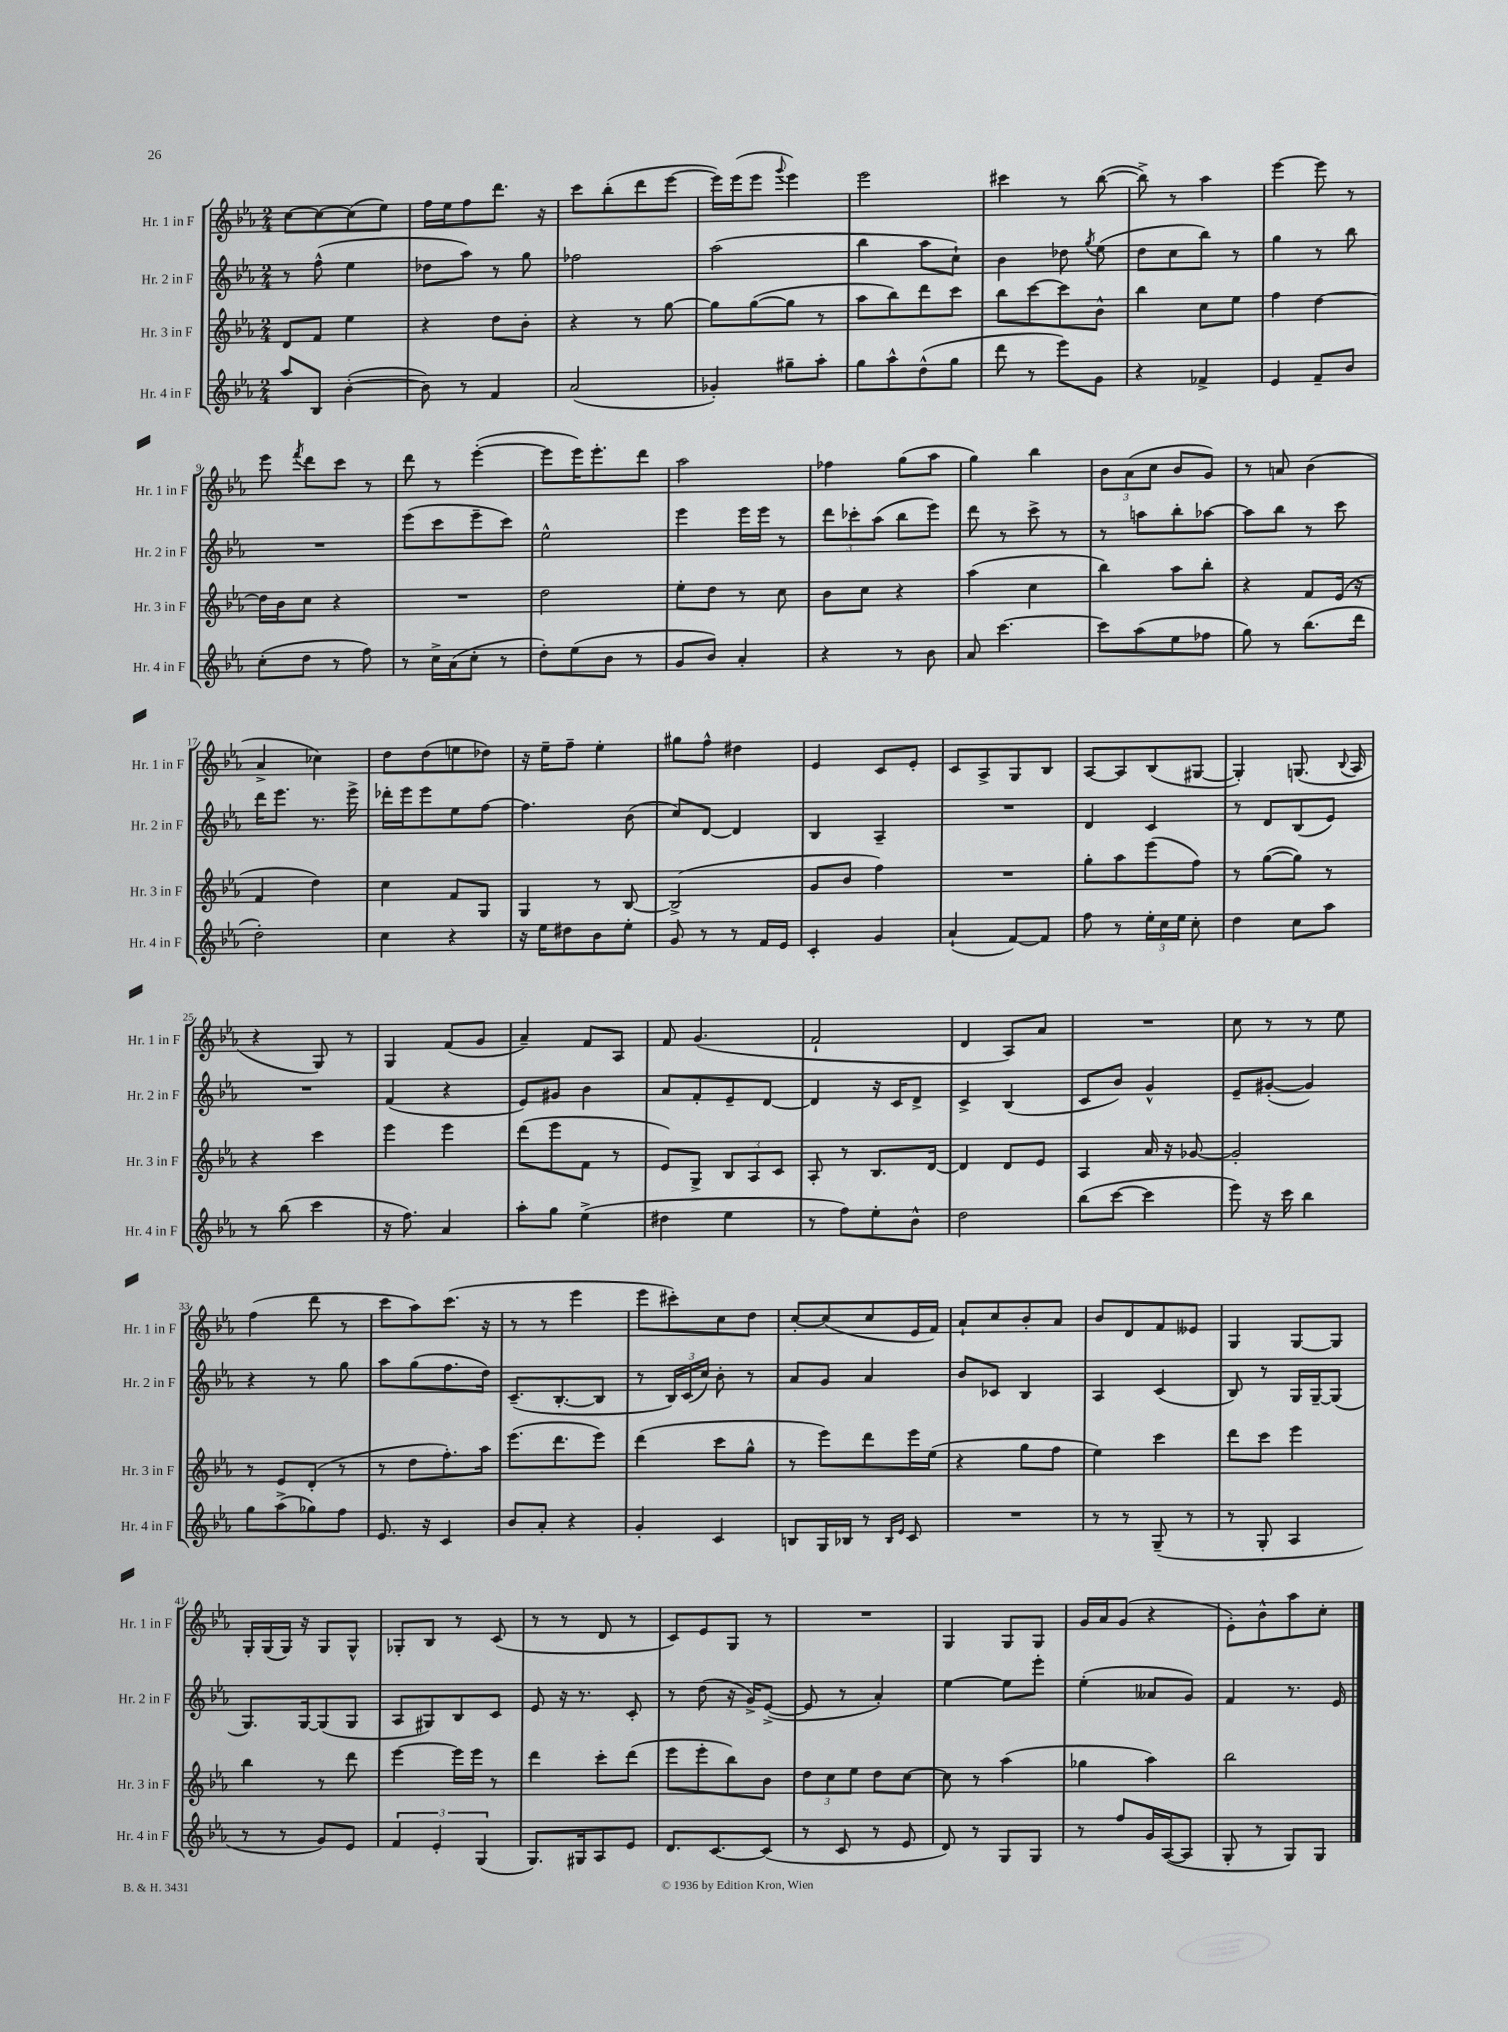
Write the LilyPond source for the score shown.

<<
\new StaffGroup <<
\new Staff = "s0" \with { instrumentName = "Hr. 1 in F" shortInstrumentName = "Hr. 1 in F" } {
    \clef treble \key ees \major \numericTimeSignature \time 2/4
    \autoBeamOff c''8[~ c''8~ c''8( ees''8]) |
    f''16[ ees''16 f''8 d'''8.] r16 |
    c'''8[ bes''8-.( d'''8 ees'''8]~ |
    ees'''16[) ees'''16( ees'''8] \appoggiatura { g'''8 } ees'''4) |
    ees'''2 |
    cis'''4 r8 bes''8~( |
    bes''8->) r8 aes''4 |
    ees'''4~ ees'''8 r8 |
    ees'''8 \acciaccatura { f'''8 } d'''8[ c'''8] r8 |
    d'''8 r8 ees'''4~-.( |
    ees'''8[ ees'''16) ees'''8.-. d'''8] |
    aes''2 |
    fes''4 g''8[( aes''8] |
    g''4) bes''4 |
    \tuplet 3/2 { bes'8[ aes'8( c''8] } bes'8[ g'8]) |
    r8 a'8 bes'4( |
    aes'4-> ces''4) |
    d''8[ d''8( e''8 des''8]) |
    r16 ees''16[-- f''8]-- ees''4-. |
    gis''8[ f''8]-^ dis''4 |
    ees'4 c'8[ ees'8]-. |
    c'8[ aes8-> g8 bes8] |
    aes8[~ aes8 bes8( gis8]~ |
    gis4-.) g8.( \appoggiatura { bes8 } aes16 |
    r4 g8) r8 |
    g4 f'8[( g'8] |
    aes'4--) f'8[ aes8] |
    f'8 g'4.( |
    f'2-! |
    d'4 aes8[) aes'8] |
    R2 |
    c''8 r8 r8 ees''8 |
    f''4( d'''8 r8 |
    c'''8[ aes''8) c'''8.]( r16 |
    r8 r8 ees'''4 |
    ees'''8[ cis'''8-.) c''8 d''8] |
    c''8[~-. c''8( c''8 ees'16 f'16]) |
    aes'8[-! c''8 bes'8-. aes'8] |
    bes'8[ d'8 f'8 eeses'8] |
    g4 g8[~ g8] |
    g16[-. g16( g16]) r16 g8[ g8]-^ |
    ges8[-. bes8] r8 c'8( |
    r8 r8 d'8 r8 |
    c'8[) ees'8 g8] r8 |
    R2 |
    g4 g8[ g8] |
    g'16[ aes'16 g'8]( r4 |
    ees'8[-.) bes'8-^ aes''8 c''8]-. \bar "|." |
}
\new Staff = "s1" \with { instrumentName = "Hr. 2 in F" shortInstrumentName = "Hr. 2 in F" } {
    \clef treble \key ees \major \numericTimeSignature \time 2/4
    \autoBeamOff r8 f''8-^( ees''4 |
    des''8[ aes''8]) r8 g''8 |
    fes''2 |
    aes''2( |
    bes''4 aes''8[ c''8]-!) |
    bes'4 des''8 \acciaccatura { g''8 } ees''8( |
    d''8[ c''8 bes''8]) r8 |
    g''4 r8 bes''8 |
    R2 |
    ees'''8[( c'''8 ees'''8-- c'''8]) |
    ees''2-^ |
    ees'''4 ees'''16[ ees'''16] r8 |
    \tuplet 3/2 { d'''8[ ces'''8-. aes''8]( } bes''8[ ees'''8]) |
    d'''8 r8 c'''8-> r8 |
    r8 a''8[ bes''8-. aes''8]~ |
    aes''8[ bes''8] r8 c'''8 |
    d'''16[ ees'''8.] r8. ees'''16-> |
    des'''16[-. ees'''16 ees'''8 ees''8 f''8]~ |
    f''4. bes'8( |
    c''8[) d'8]~ d'4 |
    bes4 aes4-- |
    R2 |
    d'4 c'4 |
    r8 d'8[ bes8( ees'8]) |
    R2 |
    f'4( r4 |
    ees'8[) gis'8] bes'4 |
    aes'8[ f'8-. ees'8-- d'8]~ |
    d'4 r16 c'16[ d'8]-> |
    c'4-> bes4( |
    c'8[ bes'8]) g'4-^ |
    ees'8[-- gis'8]~-.( gis'4) |
    r4 r8 g''8 |
    aes''8[ g''8( f''8. d''16]) |
    c'8.[--( bes8.~-. bes8] |
    r8 \tuplet 3/2 { bes16[) c'16( c''16]) } bes'8-. r8 |
    aes'8[ g'8] aes'4 |
    bes'8[ ces'8] bes4 |
    aes4 c'4( |
    bes8) r8 g16[ g16~-- g8]( |
    g8.[) g16~ g8( g8] |
    aes8[ gis8) bes8 c'8] |
    ees'8 r16 r8. c'8-. |
    r8 d''8( r16 g'16[->) ees'8]~->( |
    ees'8 r8 aes'4-.) |
    ees''4~ ees''8[ ees'''8]-. |
    ees''4-.( aeses'8[ g'8]) |
    f'4 r8. ees'16 \bar "|." |
}
\new Staff = "s2" \with { instrumentName = "Hr. 3 in F" shortInstrumentName = "Hr. 3 in F" } {
    \clef treble \key ees \major \numericTimeSignature \time 2/4
    \autoBeamOff d'8[ f'8] ees''4 |
    r4 d''8[ bes'8]-. |
    r4 r8 g''8~ |
    g''8[ g''8~( g''8] r8 |
    aes''8[ bes''8) d'''8 c'''8] |
    bes''8[ c'''8~ c'''8 bes'8]-^ |
    bes''4 c''8[ ees''8] |
    f''4 d''4~ |
    d''16[ bes'16 c''8] r4 |
    R2 |
    d''2 |
    ees''8[-. d''8] r8 c''8 |
    bes'8[ c''8] r4 |
    aes''4( c''4 |
    bes''4) aes''8[ bes''8]-. |
    r4 f'8[ ees'16]( r16 |
    f'4 d''4) |
    c''4 f'8[ g8] |
    g4 r8 bes8~ |
    bes2->( |
    g'8[ bes'8] f''4) |
    R2 |
    g''8[-. aes''8 ees'''8( f''8]) |
    r8 g''8[~( g''8]) r8 |
    r4 c'''4 |
    ees'''4 ees'''4 |
    d'''8[( ees'''8 f'8] r8 |
    ees'8[) g8]-> \tuplet 3/2 { bes8[ aes8 c'8] } |
    aes8-. r8 bes8.[ d'16]~ |
    d'4 d'8[ ees'8] |
    aes4 aes'16 r16 ges'8~ |
    ges'2-. |
    r8 ees'8[ d'8]-.( r8 |
    r8 d''8[ f''8.-.) aes''16] |
    ees'''8.[( d'''8. ees'''8]) |
    d'''4( c'''8[ g''8]-^ |
    r8 ees'''8[) d'''8 ees'''16 ees''16]( |
    r4 g''8[ f''8] |
    ees''4) c'''4 |
    d'''8[ c'''8] ees'''4 |
    bes''4 r8 d'''8 |
    ees'''4~ ees'''16[ ees'''16] r8 |
    d'''4 c'''8[-. d'''8]( |
    ees'''8[ ees'''8-. bes''8) bes'8] |
    \tuplet 3/2 { d''8[ c''8 ees''8] } d''8[ c''8]~ |
    c''8 r8 aes''4( |
    ges''4 aes''4) |
    bes''2 \bar "|." |
}
\new Staff = "s3" \with { instrumentName = "Hr. 4 in F" shortInstrumentName = "Hr. 4 in F" } {
    \clef treble \key ees \major \numericTimeSignature \time 2/4
    \autoBeamOff aes''8[ bes8] bes'4~-.( |
    bes'8) r8 f'4 |
    aes'2( |
    ges'4-.) gis''8[-- aes''8]-. |
    g''8[ aes''8-^ d''8-^( g''8] |
    d'''8 r8 ees'''8[) g'8] |
    r4 fes'4-> |
    ees'4 f'8[-- bes'8] |
    c''8[-.( d''8] r8 f''8) |
    r8 c''16[-> aes'16( c''8]-. r8 |
    d''8[-.) ees''8( bes'8] r8 |
    g'8[ bes'8]) aes'4-. |
    r4 r8 bes'8 |
    aes'8 c'''4.~ |
    c'''8[ aes''8( ees''8 fes''8] |
    g''8) r8 bes''8.[( d'''16] |
    d''2-.) |
    c''4 r4 |
    r16 ees''16[ dis''8 bes'8 ees''8]-. |
    g'8 r8 r8 f'16[ ees'16] |
    c'4-. g'4 |
    aes'4-!( f'8[~) f'8] |
    f''8 r8 \tuplet 3/2 { ees''16[-. c''16 ees''16] } c''8-. |
    d''4 c''8[ aes''8] |
    r8 bes''8( c'''4 |
    r16 f''8.) aes'4 |
    aes''8[-. g''8] ees''4->( |
    dis''4 ees''4 |
    r8 f''8[) ees''8-. bes'8]-^ |
    d''2 |
    bes''8[( c'''8]~ c'''4 |
    ees'''8) r16 c'''16 bes''4 |
    g''8[ aes''8->( ges''8) f''8] |
    ees'8. r16 c'4 |
    bes'8[ aes'8]-. r4 |
    g'4-. c'4 |
    b8[ g16 bes16] r8 \grace { bes16[ ees'16] } c'8 |
    R2 |
    r8 r8 g8--( r8 |
    r8 g8-. aes4 |
    r8 r8 g'8[) ees'8] |
    \tuplet 3/2 { f'4 ees'4-. g4( } |
    g8.[) gis16 aes8 ees'8] |
    d'8.[ c'8.~ c'8]( |
    r8 c'8 r8 ees'8 |
    d'8) r8 g8[ g8] |
    r8 f''8[ g'16 aes16~( aes8] |
    g8-. r8 g8[) g8] \bar "|." |
}
>>
>>
